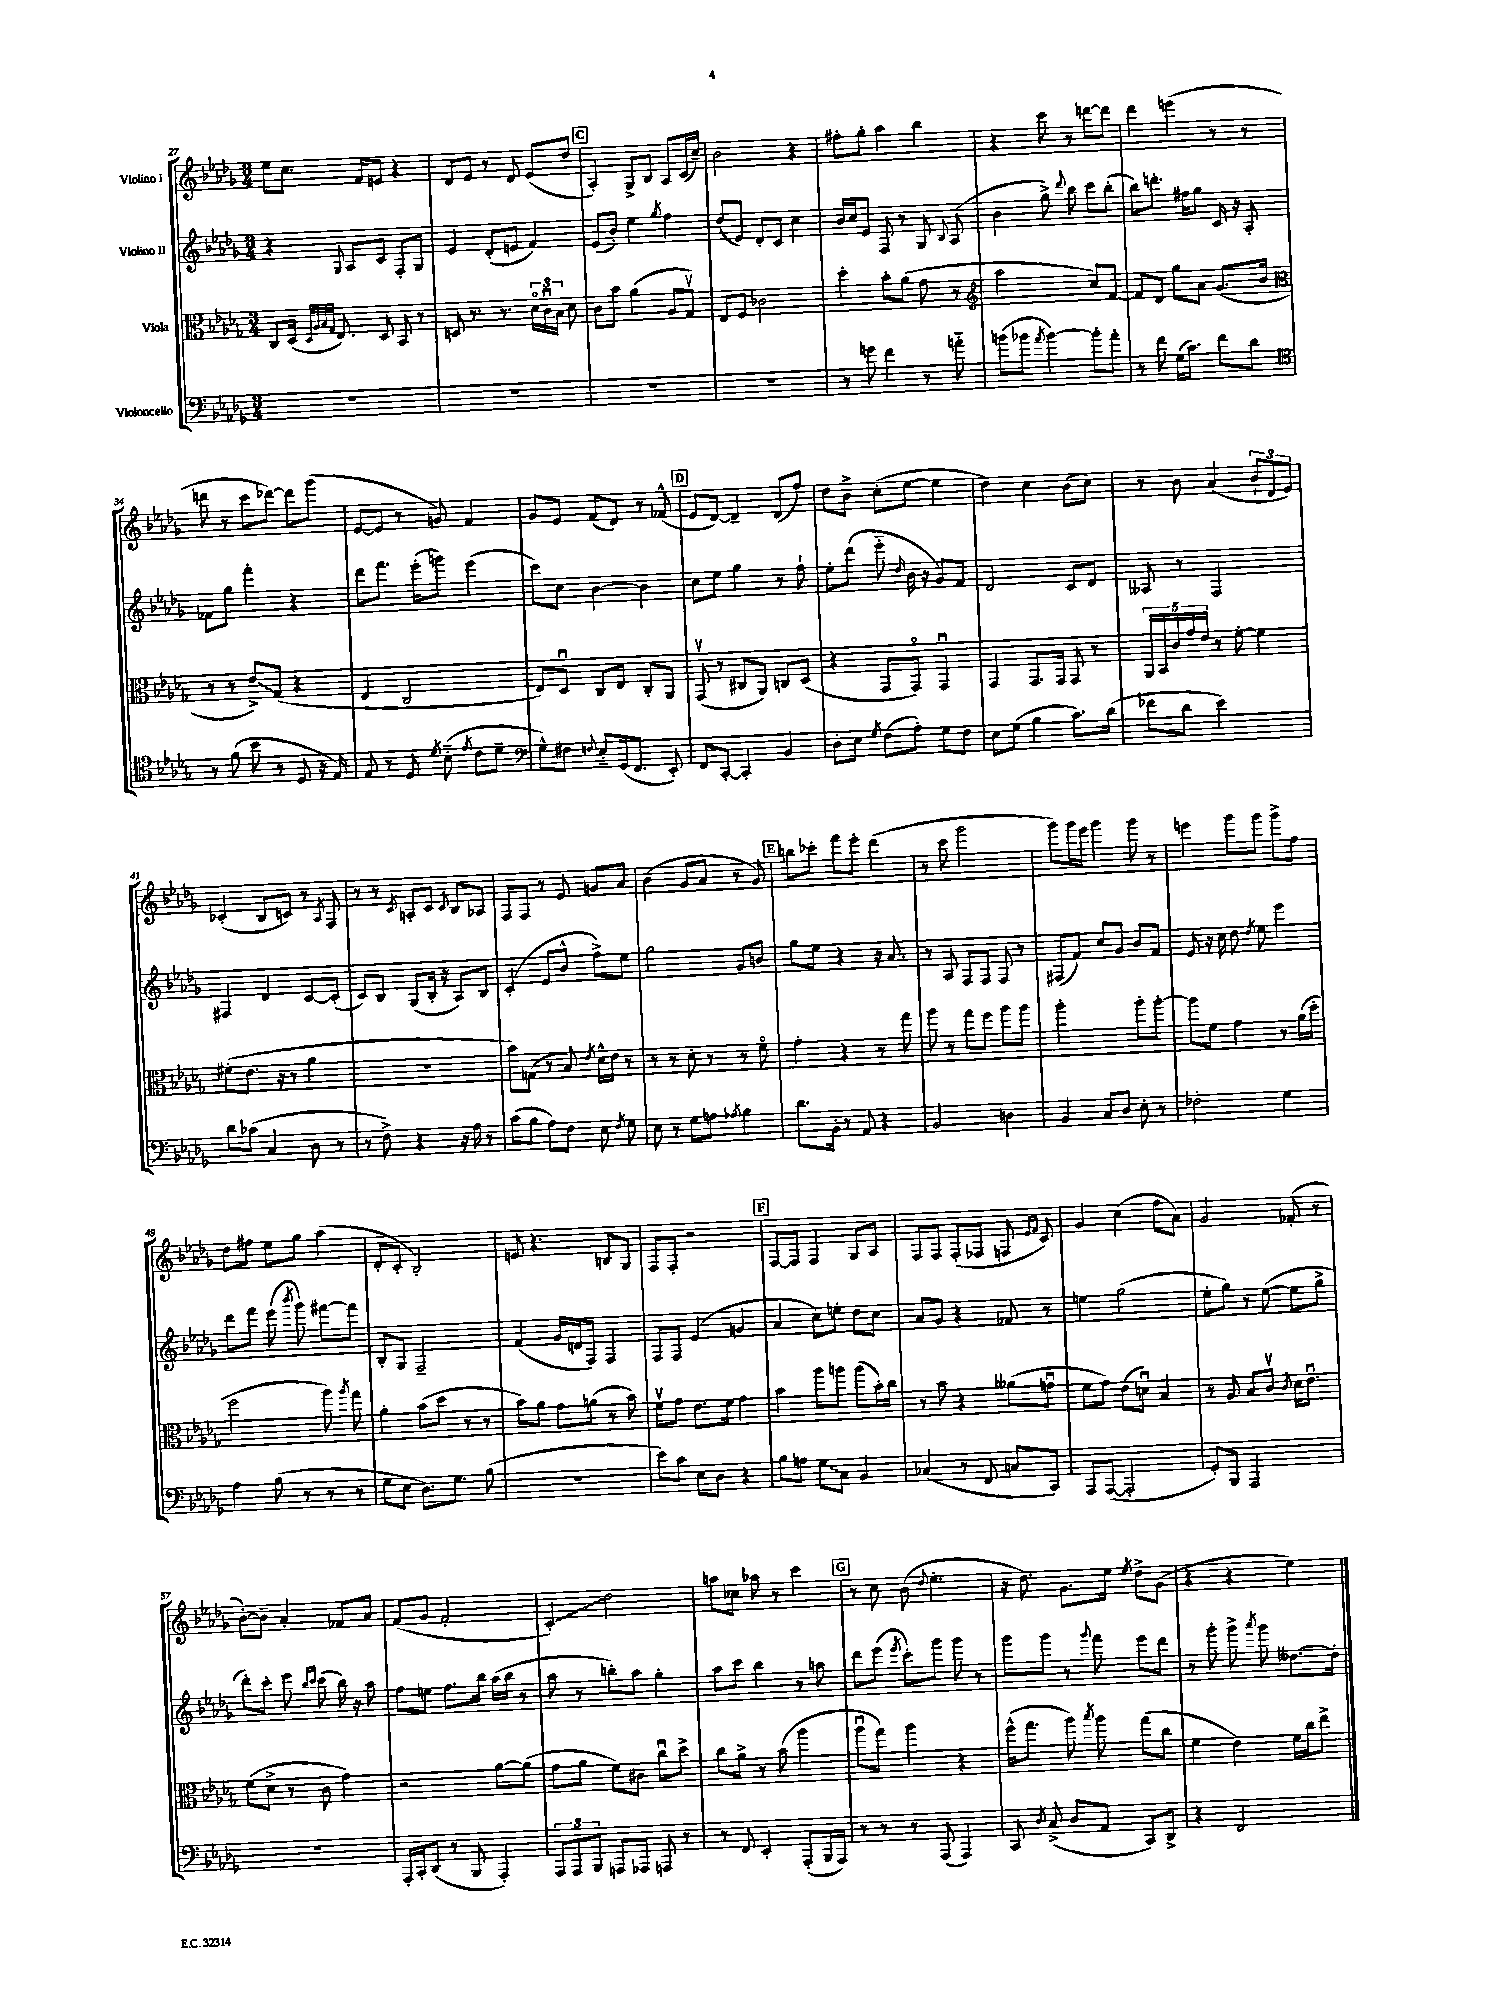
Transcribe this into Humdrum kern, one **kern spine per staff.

**kern	**kern	**kern	**kern
*staff4	*staff3	*staff2	*staff1
*clefF4	*clefC3	*clefG2	*clefG2
*k[b-e-a-d-g-]	*k[b-e-a-d-g-]	*k[b-e-a-d-g-]	*k[b-e-a-d-g-]
*M3/4	*M3/4	*M3/4	*M3/4
2.r	8C	4r	8ee-
.	(16D-	.	8.cc
.	32qqD-	.	.
.	32qqA-	.	.
.	32qqB-	.	.
.	32qqG-	.	.
.	8.E-)	.	.
.	.	8qqG-	.
.	.	8A-	.
.	.	.	16f
.	8D-	8c	8e
.	8BB-	8F'	4r
.	8r	8G-	.
=	=	=	=
2.r	8D	4e-	8d-
.	8.r	.	8e-
.	.	(8d-'	8r
.	8.r	.	.
.	.	8e	8d-
.	24d-o	4f)	(8e-
.	24cu	.	.
.	24B-	.	.
.	8d-	.	8dd-
=	=	=	=
2.r	8c	(8e-	4A-')
.	8b-	8b-')	.
.	(4a-	4ee-	8G-^
.	.	.	8B-
.	.	8qgg-	.
.	8A-	4ff	8A-
.	8G-v)	.	(16c
.	.	.	16cc~)
=	=	=	=
2.r	8E-	(8dd-	2b-
.	8F	8e-)	.
.	2c-	8d-'	.
.	.	8c	.
.	.	4cc	4r
=	=	=	=
8r	4dd-'	16b-	8ff#'
.	.	16cc	.
8g	.	8e-	8gg-'
4f	8b-'	8F	4aa-
.	(8a-	8r	.
8r	8g-	8G-	4bb-
.	.	8qqB-	.
8a'~	8r	(8A-	.
=	=	=	=
*	*clefG2	*	*
(8b	2aa-	4b-	4r
8b-	.	.	.
8qa-	.	.	.
[4b-)	.	8gg-^)	8ccc
.	.	8qqddd-	.
.	.	8bb-	8r
8b-']	8cc)	8ccc	[8ddd
8a-'	[8f	(8bb-'	8ddd]
=	=	=	=
8r	8f]	8bb-)	4ddd-
8f	8d-	8.ddd'	.
(16G-	8gg-	.	(4eee
8.c)	.	16ff#	.
.	8a-	8gg-	.
8f	(8.g-	16c	8r
.	.	16r	.
8d-	.	8A-'	8r
.	16b-	.	.
=	=	=	=
*clefC4	*clefC3	*	*
8r	8r	8f-	8ddd
(8f	8r	8gg-	8r
8b-	8e-^)	4fff'	8ccc
8r	(8G-	.	[8ddd-)
8D-	4r	4r	8ddd-]
16r	.	.	(8ggg-
16E-)	.	.	.
=	=	=	=
8E-	4E-	8ddd-	[8e-
8r	.	8.fff	8e-]
8D-	2C	.	8r
.	.	(16eee-'	.
8qd-	.	.	.
(8B-'~	.	8ggg)	8g)
8qe-	.	.	.
8c	.	(4eee-	4f
8d-~	.	.	.
=	=	=	=
*clefF4	*	*	*
8G-^^)	8E-)	8ccc)	8g-
8F#	8D-u	8cc	8e-
8qqF	.	.	.
8E-'~	8C	[4b-	(8f
(16GG-	8E-	.	8d-)
8.FF	.	.	.
.	8C'	4b-]	8r
8EE-')	8AA-	.	(8f-^^
=	=	=	=
8FF	(8GG-v	8cc	8e-
[8CC'	8r	8ee-	[8d-)
4CC']	8C#	4gg-	4d-~]
.	8AA-)	.	.
4BB-	8C	8r	(8d-
.	(8D-	8ff`	8ff)
=	=	=	=
8D-'	4r	8ee-'	8dd-
8E-	.	(8ddd-	8b-^
8qG-	.	.	.
(8F	8GG-	8eee-'~	(8cc'
.	.	16qqdd-	.
8A-')	8GG-o)	16b-	[8ee-
.	.	16r	.
8G-	4GG-u	8g-)	4ee-]
8F	.	8f	.
=	=	=	=
8E-	4GG-	2d-	4dd-)
(8G-	.	.	.
4B-	8.GG-	.	4cc
.	16GG-	.	.
8.c)	8GG-	8c	(8b-
.	8r	8d-	8cc)
(16d-	.	.	.
=	=	=	=
8f-	20AA-	8A--	8r
.	20BB-	.	.
.	20c	.	.
8d-	.	8r	8b-
.	20g-	.	.
.	20e-	.	.
2e-)	8r	2F	(4a-
.	[8f'	.	.
.	4f]	.	12b-`
.	.	.	12d-
.	.	.	12e-)
=	=	=	=
8d-	(8f#'	4F#	(4c-'
(8c-	8.e-	.	.
4C	.	4d-	8B-
.	16r	.	.
.	8r	.	8c)
8D-	4a-	[8c	8r
.	.	.	8qA-
8r	.	(8c']	8F
=	=	=	=
8r	2.r	8c)	8r
8F^)	.	8B-	8r
.	.	.	8qc
4r	.	(8G-	8A'
.	.	16B-'	8c
.	.	16r	.
.	.	.	8qqc
16r	.	8A-)	8B-
16A-	.	.	.
8r	.	8B-	8A-
=	=	=	=
(8c	8b-)	(4c'	8F
8B-	(8G	.	8F
8A-)	8r	8e-	8r
8F	8B-)	8b-^^	8e-
.	8qe-	.	.
8E-	16d-^^	8ff^)	8g
.	16e-	.	.
8qF	.	.	.
8G-	8r	8ee-	8a-
=	=	=	=
8E-	8r	2gg-	(4b-
8r	8r	.	.
8G-	8d-'	.	8g-
8A	8r	.	8a-
8qA-	.	.	.
4B-	8r	8g-	8r
.	8fo	8b	8g-)
=	=	=	=
8.d-	4g-'	8gg-	8bb
.	.	8ee-	8ccc-'
16BB-'	.	.	.
8r	4r	4r	8fff
8AA-	.	.	8eee-'
4r	8r	16r	(4ddd-
.	.	8.a-	.
.	8gg-	.	.
=	=	=	=
2BB-	8aa-	8r	8r
.	8r	8A-	8ccc
.	8gg-	8F	2ggg-
.	8ff	8F	.
4D	8aa-	8F	.
.	8aa-	8r	.
=	=	=	=
4BB-	2aa-'	(8F#	8ggg-)
.	.	8f)	16ggg-
.	.	.	16eee-
8C	.	8cc	4ggg-
8D-	.	8g-	.
8E-'	8aa-'	8b-	8ggg-
8r	[8aa-'	8f	8r
=	=	=	=
2F-'	8aa-]	8e-	4eee
.	8f	16r	.
.	.	16cc	.
.	4g-	8dd-	8ggg-
.	.	8qdd-	.
.	.	8ee-	8ggg-
4G-	8r	4eee-	8ggg-^
.	(16a-	.	8ff
.	16dd-'	.	.
=	=	=	=
4A-	2ff	8ddd-	8dd-
.	.	8fff	8ff#
(8B-	.	(8eee-	8ee-
.	.	8qbbb-	.
8r	.	8ggg-)	8gg-
8r	8aa-)	[8fff#	(4aa-
.	8qaa-	.	.
8r	8gg-	8fff#]	.
=	=	=	=
8G-	4a-'	8B-'	8d-'
8E-	.	8G-	8c'
8.D-)	(8b-	2F~	2B-')
.	8dd-	.	.
8.G-	.	.	.
.	8r	.	.
(8B-	8r	.	.
=	=	=	=
2.r	8b-)	(4f	8e
.	8a-	.	4.r
.	8g-	16g-	.
.	.	16d	.
.	(8a	8F)	.
.	8r	4F	8B
.	8b-)	.	8G-
=	=	=	=
8e-)	8fv	8F	8F
8c	8g-	8F	8F'
8E-	8.e-	(4e-	2r
8D-	.	.	.
.	16f	.	.
4r	4g-	4g	.
=	=	=	=
8B-	4b-	4a-	[8F
8A	.	.	8F]
8G-	8aa-	8cc)	4F
8C	8aa	8ee'	.
4BB-	(8aa	8dd-	8G-
.	16b-')	8cc	8A-
.	16cc	.	.
=	=	=	=
(4C-	8r	8a-	8F
.	8b-	8g-	8F
8r	4r	4r	(8F'
8FF	.	.	8F-
8C	(8a--	8f-	8F
.	.	.	16qqe-
.	.	.	16qqf
8CC)	8gu	8r	8c)
=	=	=	=
8AAA-	8f	4ee	4g-
([8AAA-	8g-)	.	.
2AAA-']	(8e-	(2gg-	(4cc
.	8du)	.	.
.	4B-	.	8ff
.	.	.	8a-)
=	=	=	=
8GG-')	8r	8ee-'	2g-
8BBB-	8A-	8gg-)	.
2AAA-	8B-	8r	.
.	8cv	([8ee-	.
.	8qc	.	.
.	16d-	8ee-]	(8f-'
.	8.e-u	.	.
.	.	8gg-^	8r
=	=	=	=
2.r	(8f	8ddd-')	[8b-')
.	8d-^	8ccc'	8b-~]
.	8r	8eee-	4a-'
.	.	16qqbb-	.
.	.	16qqccc	.
.	8c	(8ccc	.
.	4g-)	16bb-)	8f-
.	.	16r	.
.	.	8aa-	8a-
=	=	=	=
16AAA-'	2r	8ff	(8f
16CC'	.	.	.
(8DD-	.	8ee	8g-
8r	.	8.ff	2f'
8BBB-	.	.	.
.	.	16bb-	.
4AAA-')	[8a-	(16aa-	.
.	.	16bb-	.
.	(8a-]	8r	.
=	=	=	=
12AAA-	8g-	8aa-	4c')
12AAA-	.	.	.
.	8a-	8r	.
12BBB-	.	.	.
8AAA	8f)	8bb')	2dd-
8AAA-	8c#	8aa-	.
8AAA	8ccu	4gg-'	.
8r	8dd-^	.	.
=	=	=	=
8r	8cc	8aa-	8aa
8FF	8a-^	8ccc	8cc-
4EE-'	8r	4bb-	8aa-
.	(8b-	.	8r
(8AAA-'	4aa-	8r	4ccc
16BBB-	.	8aa	.
16AAA-)	.	.	.
=	=	=	=
8r	8aa-u	8ddd-	8r
8r	8gg-)	(8eee-	8cc
.	.	8qeee-	.
8r	4aa-	8ccc')	(8b-
.	.	.	8qqdd-
(8AAA-	.	8ggg-	4.ee-'
4AAA-)	4r	8ggg-	.
.	.	8r	.
=	=	=	=
8CC	(16ff^^	8ggg-	16r
.	8.gg-	.	8.dd-)
8qD-	.	.	.
(8C^	.	8ggg-	.
8D-	8aa-)	8r	8.g-
.	8qbb-	8qqggg-	.
8AA-	8aa-	8fff	.
.	.	.	16ee-
.	.	.	8qee-
8CC)	(8gg-	8eee-	8dd-^
8DD-^	8cc	8ddd-	(8g-
=	=	=	=
4r	4f	8r	4r
.	.	8ggg-'	.
2FF	4e-)	8ggg-^	4r
.	.	8qaaa-	.
.	.	8ggg-	.
.	16f	[8.dd--	4ee-)
.	16cc	.	.
.	8ee-^	.	.
.	.	16dd--']	.
==	==	==	==
*-	*-	*-	*-
